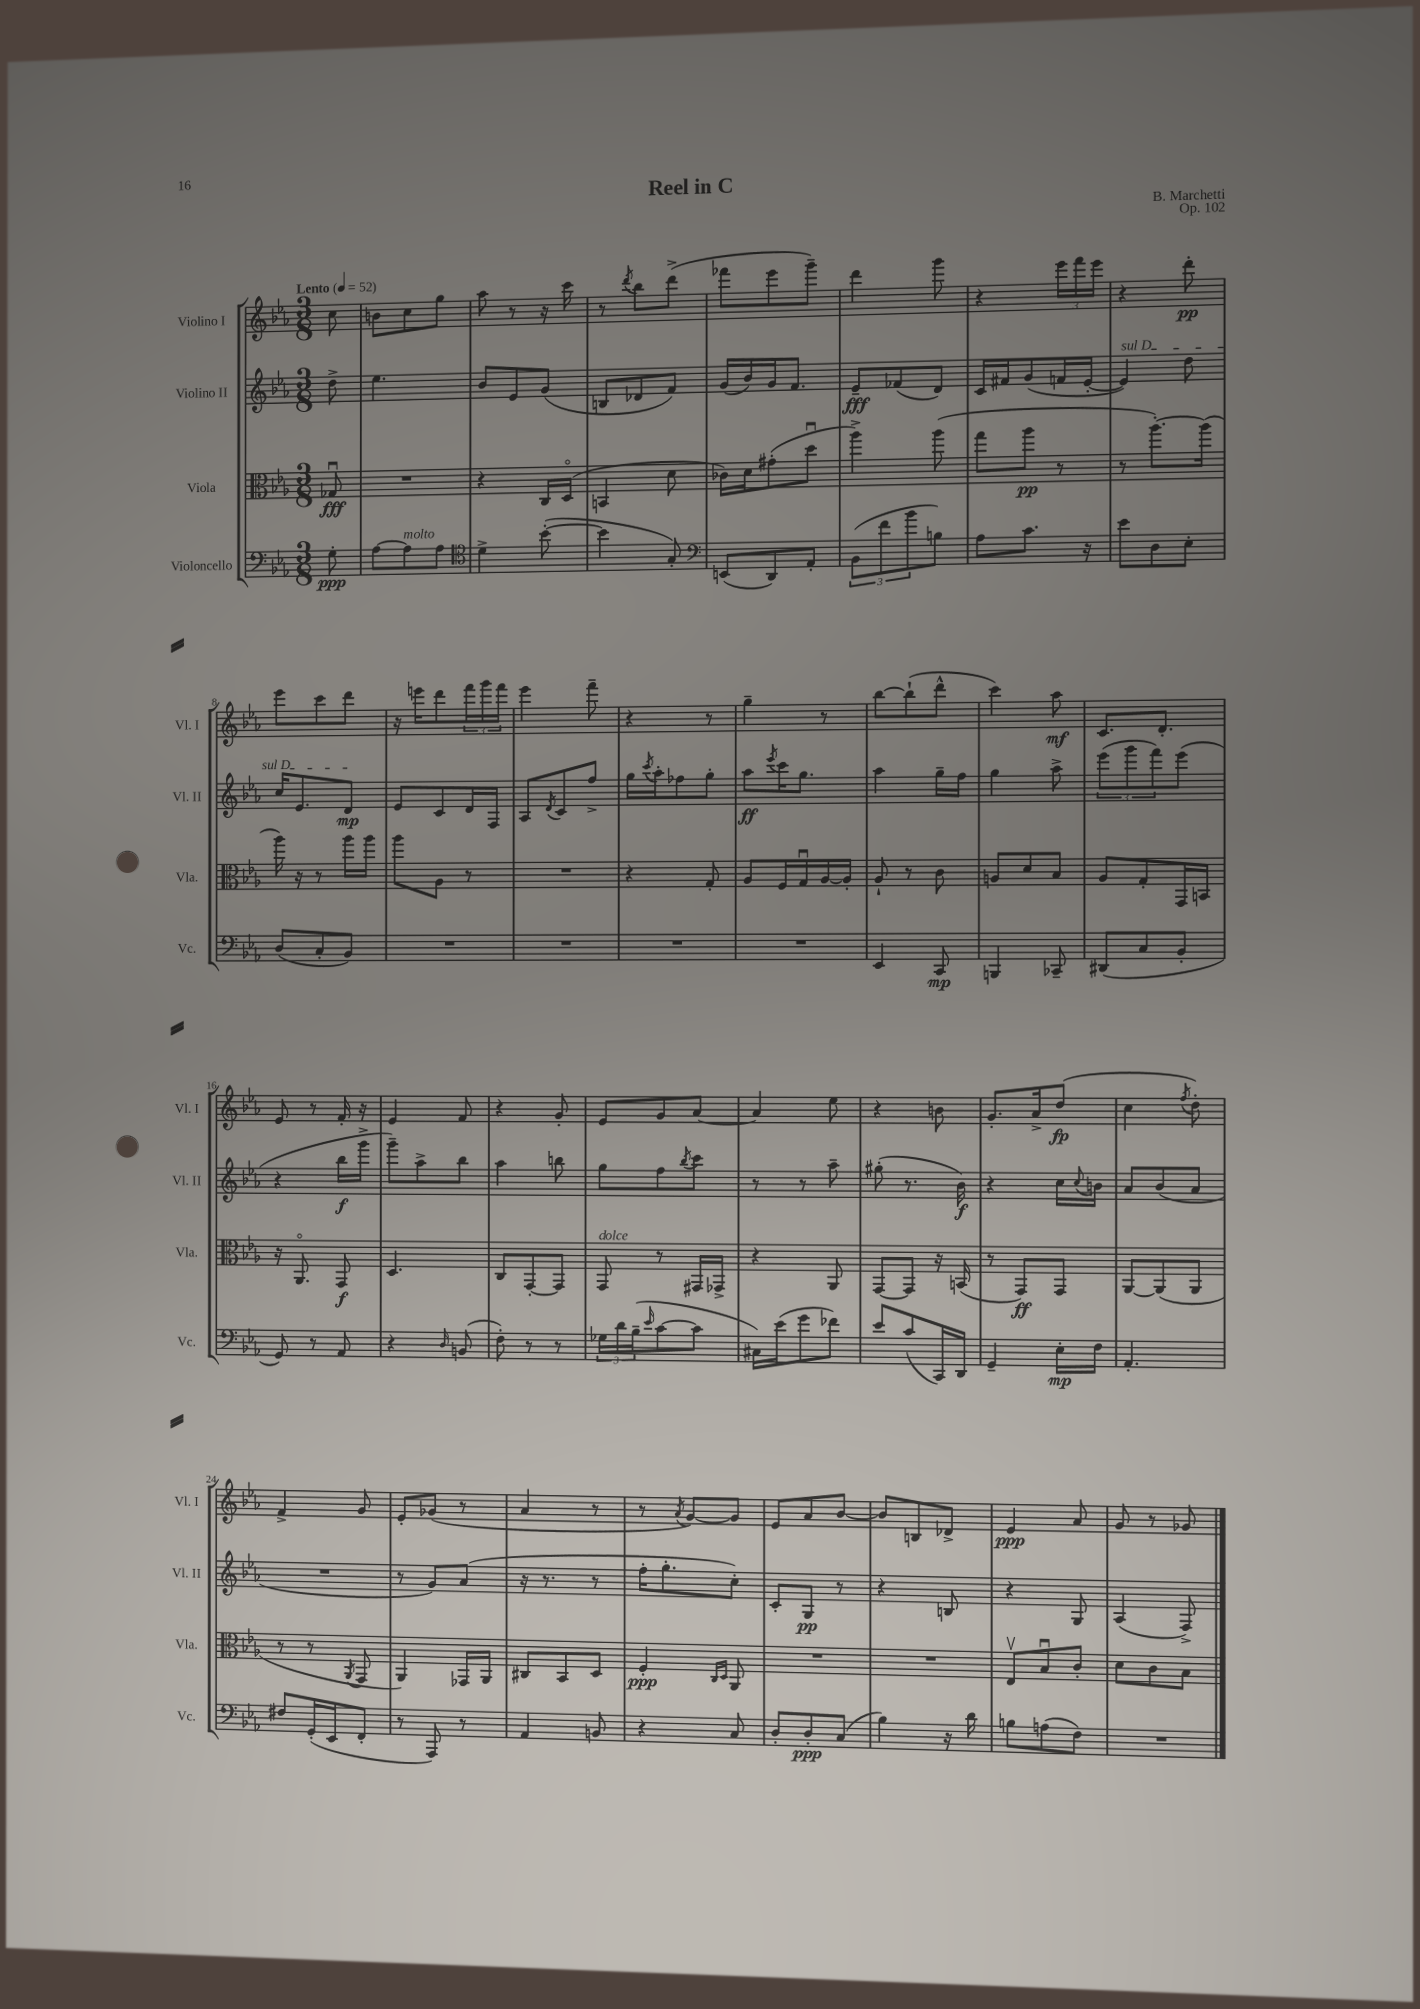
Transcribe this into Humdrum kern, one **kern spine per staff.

**kern	**kern	**kern	**kern
*staff4	*staff3	*staff2	*staff1
*clefF4	*clefC3	*clefG2	*clefG2
*k[b-e-a-]	*k[b-e-a-]	*k[b-e-a-]	*k[b-e-a-]
*M3/8	*M3/8	*M3/8	*M3/8
*MM52	*MM52	*MM52	*MM52
8G'	8G-u	8dd^	8cc
=	=	=	=
[8A-	4.r	4.ee-	8b
8A-]	.	.	8cc
8A-	.	.	8gg
=	=	=	=
*clefC4	*	*	*
4d^	4r	8b-	8aa-
.	.	8e-	8r
([8b-'	16C	(8g	16r
.	(16Do	.	16ccc
=	=	=	=
4b-]	4BB	8B	8r
.	.	.	8qddd
.	.	8d-	8bb-
8G')	8d	8f)	(8ddd^
=	=	=	=
*clefF4	*	*	*
(8EE	16c-)	(16g	8fff-
.	16d	16b-)	.
8DD)	(8g#'	16g	8eee-
.	.	8.f	.
8AA-'	8ddu	.	8ggg~)
=	=	=	=
(12BB-	4aa-^)	8e-~	4ddd
12f	.	.	.
.	.	(8f-	.
12b-	.	.	.
8B)	(8aa-	8d)	8ggg
=	=	=	=
8A-	8gg	16c	4r
.	.	16f#	.
8.c	8aa-	(8g	.
.	8r	16f	24eee-
.	.	.	24fff
16r	.	[16e-'	.
.	.	.	24eee-
=	=	=	=
8e-	8r	4e-])	4r
8D	[8.aa-')	.	.
8E-'	.	8dd	8ddd'
.	(16aa-]	.	.
=	=	=	=
(8D	16aa-)	16cc	8eee-
.	16r	8.e-	.
8C'	8r	.	8ccc
8BB-)	16aa-	8d	8ddd
.	16aa-	.	.
=	=	=	=
4.r	8aa-	8e-	16r
.	.	.	16eee
.	8A-	8c	8ddd
.	8r	16d	24fff
.	.	.	24ggg
.	.	16F	.
.	.	.	24fff
=	=	=	=
4.r	4.r	8A-	4eee-
.	.	8qd	.
.	.	8c	.
.	.	8ff^	8fff~
=	=	=	=
4.r	4r	16gg	4r
.	.	8qccc	.
.	.	16aa-'	.
.	.	8ff-	.
.	8G'	8gg'	8r
=	=	=	=
4.r	8A-	8aa-	4gg~
.	.	8qeee-	.
.	16F	16ccc	.
.	16Gu	8.gg	.
.	[16A-	.	8r
.	16A-']	.	.
=	=	=	=
4EE-	8A-`	4aa-	[8bb-
.	8r	.	(8bb-`]
8CC	8c	16gg~	8ddd^^
.	.	16ff	.
=	=	=	=
4BBB	8A	4gg	4ccc)
.	8d	.	.
8CC-~	8B-	8aa-^	8aa-
=	=	=	=
(8DD#	8A-	(12eee-	8.c
.	.	12ggg	.
8C	8G'	.	.
.	.	12fff)	.
.	.	.	8.d'
8BB-'	16GG	(8eee-	.
.	16BB	.	.
=	=	=	=
8GG)	16r	4r	8e-
.	8.AA-o	.	.
8r	.	.	8r
8AA-	8GG	16bb-	16f'
.	.	16ggg^	16r
=	=	=	=
4r	4.D	8ggg~)	4e-
.	.	8aa-^	.
16qqD	.	.	.
(8BB	.	8bb-	8f
=	=	=	=
8F')	8C	4aa-	4r
8r	[8GG'	.	.
8r	8GG]	8bb	8g'
=	=	=	=
24G-	8GG	8gg	8e-
24d	.	.	.
(24B-~	.	.	.
16qqe-	.	.	.
[8c	8r	8ff	8g
.	.	8qbb-	.
8c]	16GG#	8ccc	[8a-
.	16GG-^	.	.
=	=	=	=
16C#)	4r	8r	4a-]
(16e-	.	.	.
8g	.	8r	.
8f-)	8AA-	8aa-~	8ee-
=	=	=	=
8e-	[8GG	(8gg#'	4r
(8c	8GG]	8.r	.
16CC)	16r	.	8b
16DD	(16BB	16b-)	.
=	=	=	=
4GG~	8r	4r	8.g'
.	8GG)	.	.
.	.	.	16a-^
16E-'	8GG	16cc	(8dd
.	.	8qqcc	.
16F	.	16b	.
=	=	=	=
4.AA-'	[8AA-	8a-	4cc
.	(8AA-]	(8b-	.
.	.	.	8qff
.	8AA-	8a-	8dd')
=	=	=	=
8F#	8r	4.r	4f^
(16GG'	8r	.	.
16EE-	.	.	.
.	8qAA-	.	.
8FF'	8GG	.	8g
=	=	=	=
8r	4AA-)	8r	8e-'
8AAA-)	.	8g)	(8g-
8r	16GG-	(8a-	8r
.	16AA-	.	.
=	=	=	=
4AA-	8C#	16r	4a-
.	.	8.r	.
.	8BB-	.	.
8BB	8D	8r	8r
=	=	=	=
4r	4F'	16ff'	8r
.	.	8.gg'	.
.	.	.	8qa-
.	.	.	[8g)
.	16qqC	.	.
.	16qqD	.	.
8C	8AA-	8cc')	8g]
=	=	=	=
8D'	4.r	8c'	8e-
8D'	.	8G	8a-
(8C	.	8r	[8b-
=	=	=	=
4B-)	4.r	4r	8b-]
.	.	.	8B
16r	.	8B	8d-^
16d	.	.	.
=	=	=	=
8B	8E-v	4r	4e-
(8A	8B-u	.	.
8F)	8c'	8G	8a-
=	=	=	=
4.r	8d	(4A-	8g
.	8c	.	8r
.	8B-	8F^)	8g-
==	==	==	==
*-	*-	*-	*-
